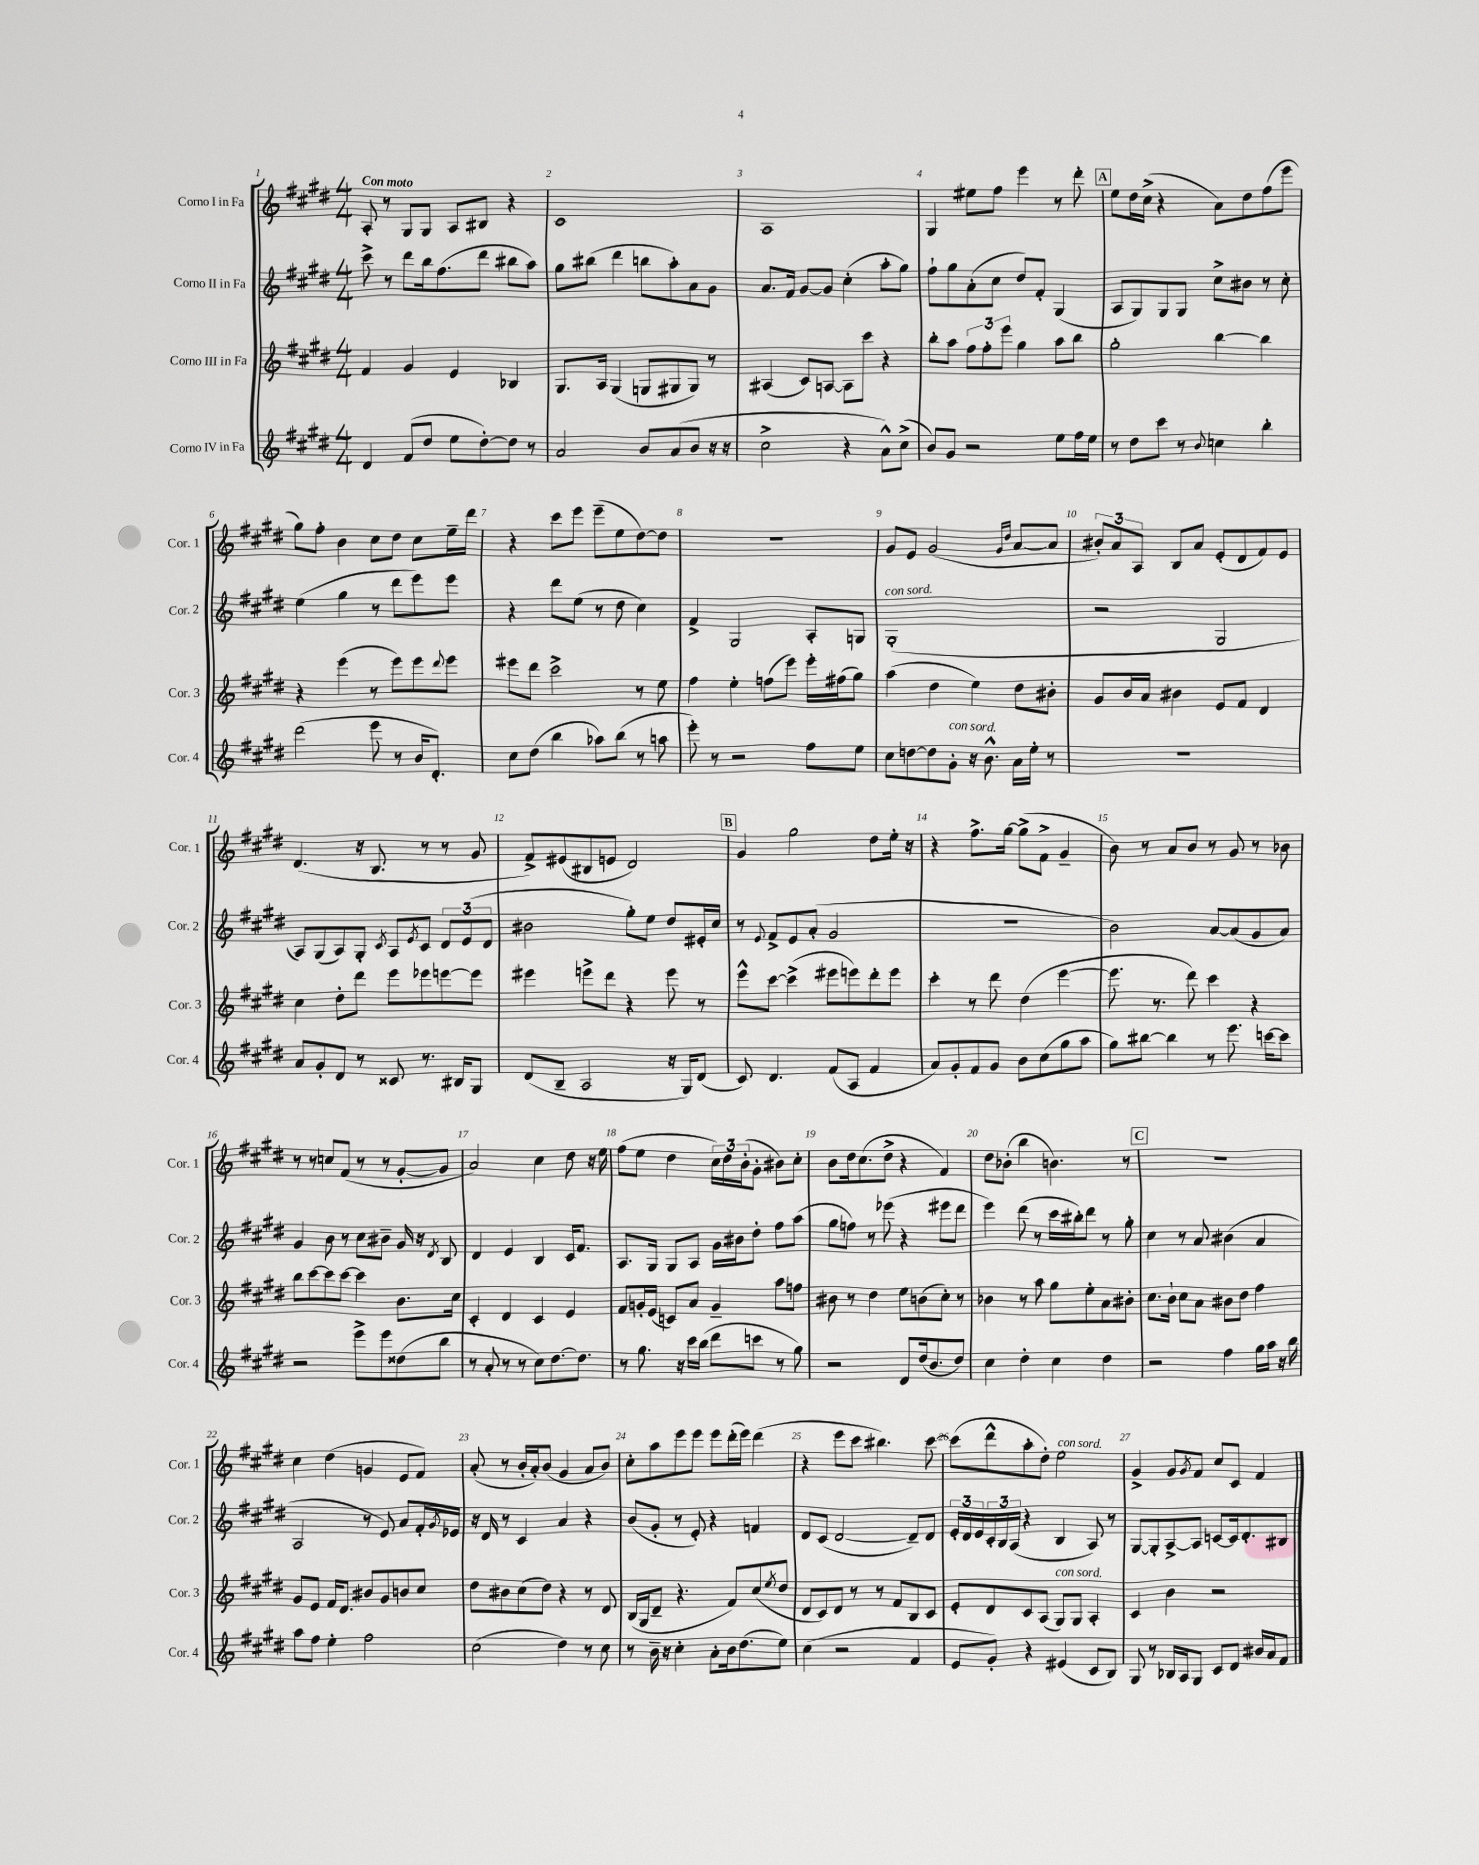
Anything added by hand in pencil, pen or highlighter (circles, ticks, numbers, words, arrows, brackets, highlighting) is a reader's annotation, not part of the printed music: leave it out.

**kern	**kern	**kern	**kern
*staff4	*staff3	*staff2	*staff1
*clefG2	*clefG2	*clefG2	*clefG2
*k[f#c#g#d#]	*k[f#c#g#d#]	*k[f#c#g#d#]	*k[f#c#g#d#]
*M4/4	*M4/4	*M4/4	*M4/4
4d#	4f#	8ccc#^	8A'
.	.	8r	8r
(8f#	4g#	8ddd#	8G#
8dd#	.	16bb	8G#
.	.	(8.ff#	.
8ee	4e	.	8A
[8dd#')	.	8ddd#	8B#
8dd#]	4B-	8bb#	4r
8r	.	8aa)	.
=	=	=	=
2a	8.G#	8gg#	1c#
.	.	(8bb#	.
.	16A	.	.
.	(4G#	4ddd#	.
8b	8G	8bb	.
(8a	8G#	8aa')	.
8b	8G#)	8a	.
16r	8r	8g#	.
16r	.	.	.
=	=	=	=
2cc#^	(4A#	8.a	1A
.	.	16f#	.
.	8c#)	[8g#	.
.	[8A	8g#]	.
4r	8A]	(4cc#'	.
.	8ccc#	.	.
8a^^)	4r	8aa'	.
(8cc#^	.	8gg#)	.
=	=	=	=
8b)	8bb'	8ff#`	4G#
8g#	8aa	8gg#	.
2r	12ff#	(8a'	8ee#
.	12ff#'	.	.
.	.	8cc#	8ff#
.	12eee	.	.
.	4gg#	8dd#)	4eee
.	.	8f#'	.
8ee	8aa	(4G#	8r
16ff#	8bb	.	8ddd#'
16ee	.	.	.
=	=	=	=
8r	2gg#'	8A	8ee
8dd#	.	8G#)	16dd#
.	.	.	(16cc#^
8ccc#	.	8G#	4r
8r	.	8G#	.
8qqb	.	.	.
4cc	[4bb	8cc#^	8a)
.	.	8b#	8dd#
4bb'	4bb]	8r	(8ff#
.	.	8cc#'	8eee
=	=	=	=
(2ddd#	4r	(4ee	8gg#)
.	.	.	8ff#'
.	(4eee	4gg#	4b
8eee	8r	8r	8cc#
8r	8eee)	8ddd#	8dd#
16b	8eee	8eee)	8cc#
8.d#')	.	.	.
.	8qqddd#	.	.
.	8eee	8eee	16ee~
.	.	.	16ddd#
=	=	=	=
8cc#	8eee#	4r	4r
(8dd#	8ddd#	.	.
4bb	2ccc#^	8ddd#	8ccc#
.	.	(8ee	8eee
8aa-)	.	8r	(8eee~
(8bb	.	8dd#	8ee
8r	8r	4cc#)	[8dd#)
8aa	8ee	.	8dd#]
=	=	=	=
8eee')	4ff#	4f#^	1r
8r	.	.	.
2r	4ee'	2G#	.
.	(8ff	.	.
.	8eee)	.	.
8ff#	16eee'	8A'	.
.	(16ff#	.	.
8ee	8gg#)	8G	.
=	=	=	=
8cc#	(4aa	(1G#'	8g#
[8dd	.	.	8e
8dd]	4dd#	.	(2g#
8g#'	.	.	.
16r	4ee)	.	.
8.b^^	.	.	.
.	.	.	16qqg#
.	.	.	16qqdd#
16a	8dd#	.	[8a
16ee'	.	.	.
8r	8b#'	.	8a]
=	=	=	=
1r	8g#	2r	12b#')
.	.	.	12a
.	16b	.	.
.	.	.	12A
.	16a	.	.
.	4b#	.	8B
.	.	.	8a
.	8e	2G#	(8e'
.	8f#	.	8d#
.	4d#	.	8f#)
.	.	.	8e
=	=	=	=
8a	4cc#	8A)	(4.d#
8g#'	.	(8G#	.
8d#	8dd#'	8A)	.
8r	8ddd#	8G#'	16r
.	.	.	8.B
.	.	8qc#	.
8c##	8eee	8A	.
.	.	8qe	.
8.r	8eee-	8c#	8r
.	[8eee	12d#	8r
16B#	.	.	.
.	.	(12e	.
8G#	8eee]	.	8g#
.	.	12d#	.
=	=	=	=
(8d#	4eee#	2b#	8f#^)
8B~	.	.	(8e#
2A	8eee^	.	8B#
.	8ddd#	.	8e
.	4r	8gg#')	2d#)
.	.	8ee	.
16r	8eee	8dd#	.
16G#)	.	.	.
(8d#	8r	16e#'	.
.	.	16cc#	.
=	=	=	=
8c#)	8eee^^	8r	4g#
.	.	8qqe	.
4.d#	[8ccc#	8f#^	.
.	(4ccc#^]	8e	2gg#
.	.	(8a'	.
(8f#	8eee#	2g#	.
8A	8eee)	.	.
4f#	8ddd#'	.	8dd#
.	8eee	.	16ee'
.	.	.	16r
=	=	=	=
8a)	4ccc#'	1r	4r
8g#'	.	.	.
8f#	8r	.	8.ff#^
8g#	8ddd#	.	.
.	.	.	[16gg#
8b	(4dd#	.	(8gg#^]
(8cc#	.	.	8f#^
8gg#	[4eee	.	4g#~
8aa	.	.	.
=	=	=	=
8gg#)	8.eee]	2b)	8b)
[8bb#	.	.	8r
.	8.r	.	.
4bb#]	.	.	8a
.	8ddd#)	.	8b
8r	4ccc#	[8a	8r
8.eee	.	(8a]	8g#
.	4r	8g#	8r
[16ccc	.	.	.
8ccc]	.	8a)	8b-
=	=	=	=
2r	8bb	4g#	8r
.	[8ccc#	.	8r
.	8ccc#]	8b	8cc
.	[8ccc#	8r	(8f#
8eee^	4ccc#]	8cc#	8r
8eee	.	8b#~	8r
(8dd##	8.b	16g#	[8g#'
.	.	16r	.
.	.	8qd#	.
8bb	.	8B	8g#]
.	16cc#	.	.
=	=	=	=
8r	4c#'	4d#	2a)
8a'	.	.	.
8r	4d#	4e	.
8r	.	.	.
8cc#)	4c#	4B	4cc#
[8.dd#	.	.	.
.	4e	16c#	8dd#
8.dd#]	.	8.f#	.
.	.	.	16r
.	.	.	16ee
=	=	=	=
8r	8f#	8.A	(8ff#
8.gg#	16g'	.	8ee
.	(16e	16G#	.
.	8c)	8G#	4dd#
16r	.	.	.
16ccc#	8a	8A	.
(16bb	.	.	.
8ddd#	4g~	16g#	24cc#)
.	.	.	24dd#
.	.	16b#	.
.	.	.	(24b'
8ccc	.	8dd#'	8g#'
8r	8aa	8ff#	8b#)
8gg#)	8ff	(8aa	8cc#'
=	=	=	=
2r	8b#	8gg#	8b
.	8r	8ff)	16dd#
.	.	.	(8.cc#
.	4dd#	8r	.
.	.	(8eee-	8dd#^
8d#	8ee	4r	4r
(16dd#	(8b	.	.
8.b	.	.	.
.	8cc#')	8eee#	4f#)
8dd#)	8r	8ddd#	.
=	=	=	=
4cc#	4b-	4eee)	8dd#
.	.	.	(8b-'
4dd#'	8r	(8ddd#	4bb
.	8aa	8r	.
4cc#	8gg#	16ccc#	4.b)
.	.	16bb#')	.
.	8ee'	8ddd#	.
4dd#	8a	8r	.
.	8b#'	8gg#'	8r
=	=	=	=
2r	8.cc#	4cc#	1r
.	16b`	.	.
.	8cc#	8r	.
.	8a	8a	.
4ff#	8b#	(4b#	.
.	8dd#	.	.
16gg#	4ff#	4a	.
16aa	.	.	.
16r	.	.	.
16bb	.	.	.
=	=	=	=
8aa	8g#	2A	4cc#
8ff#	8e	.	.
4ee'	16f#	.	(4dd#
.	8.d#	.	.
2ff#	8b#	8r	4g
.	8g#	8e)	.
.	8b	8a	8e
.	8cc#	16f#'	8f#)
.	.	8qg#	.
.	.	16e-	.
=	=	=	=
(2cc#	8dd#	16r	(8a'
.	.	16d#	.
.	8b#	8r	8r
.	(8cc#	4c#	16b'
.	.	.	16a')
.	8dd#)	.	(8b
4dd#)	4r	4a	4g#
8r	8r	4r	8a
8cc#	8d#	.	8b)
=	=	=	=
8r	(16B	(8b	8cc#'
.	16G#	.	.
16b~	8d#~	8g#'	8aa
16r	.	.	.
4cc#'	4.r	8r	8eee
.	.	8e')	8eee
8a'	.	4r	8eee
16b	8f#)	.	(16ddd#'
(8.dd#	.	.	16eee)
.	(8cc#	4f	(4ddd#
.	8qee	.	.
8ee)	8dd#	.	.
=	=	=	=
(4cc#	8d#	8d#	4r
.	8c#)	(8c#	.
2r	8d#	[2d#	8eee
.	8r	.	8ccc#
.	8r	.	4.bb#)
.	8f#	.	.
4f#	8B	8d#~])	.
.	8c#	8d#	[8ccc#
=	=	=	=
8e	8e'	24e'	(8ccc#]
.	.	24d#	.
.	.	24e	.
8g#')	8d#	24c#'	8ddd#^^
.	.	24B	.
.	.	(24A	.
4r	8c#	4r	8aa'
.	(8A	.	8dd#')
(4e#	8G#)	4B	2ee
.	8G#	.	.
8c#	4A'	8A)	.
8B)	.	8r	.
=	=	=	=
8G#	4c#	[8G#	4g#^
8r	.	8G#']	.
16B-	4b	[8A^	8g#
16A	.	.	.
.	.	.	8qg#
8G#	.	8A]	8f#
8c#	2r	[8c	8cc#
8d#	.	16c]	8c#
.	.	8.d#'	.
16b#	.	.	4f#
16a	.	.	.
8f#	.	8B#	.
==	==	==	==
*-	*-	*-	*-
